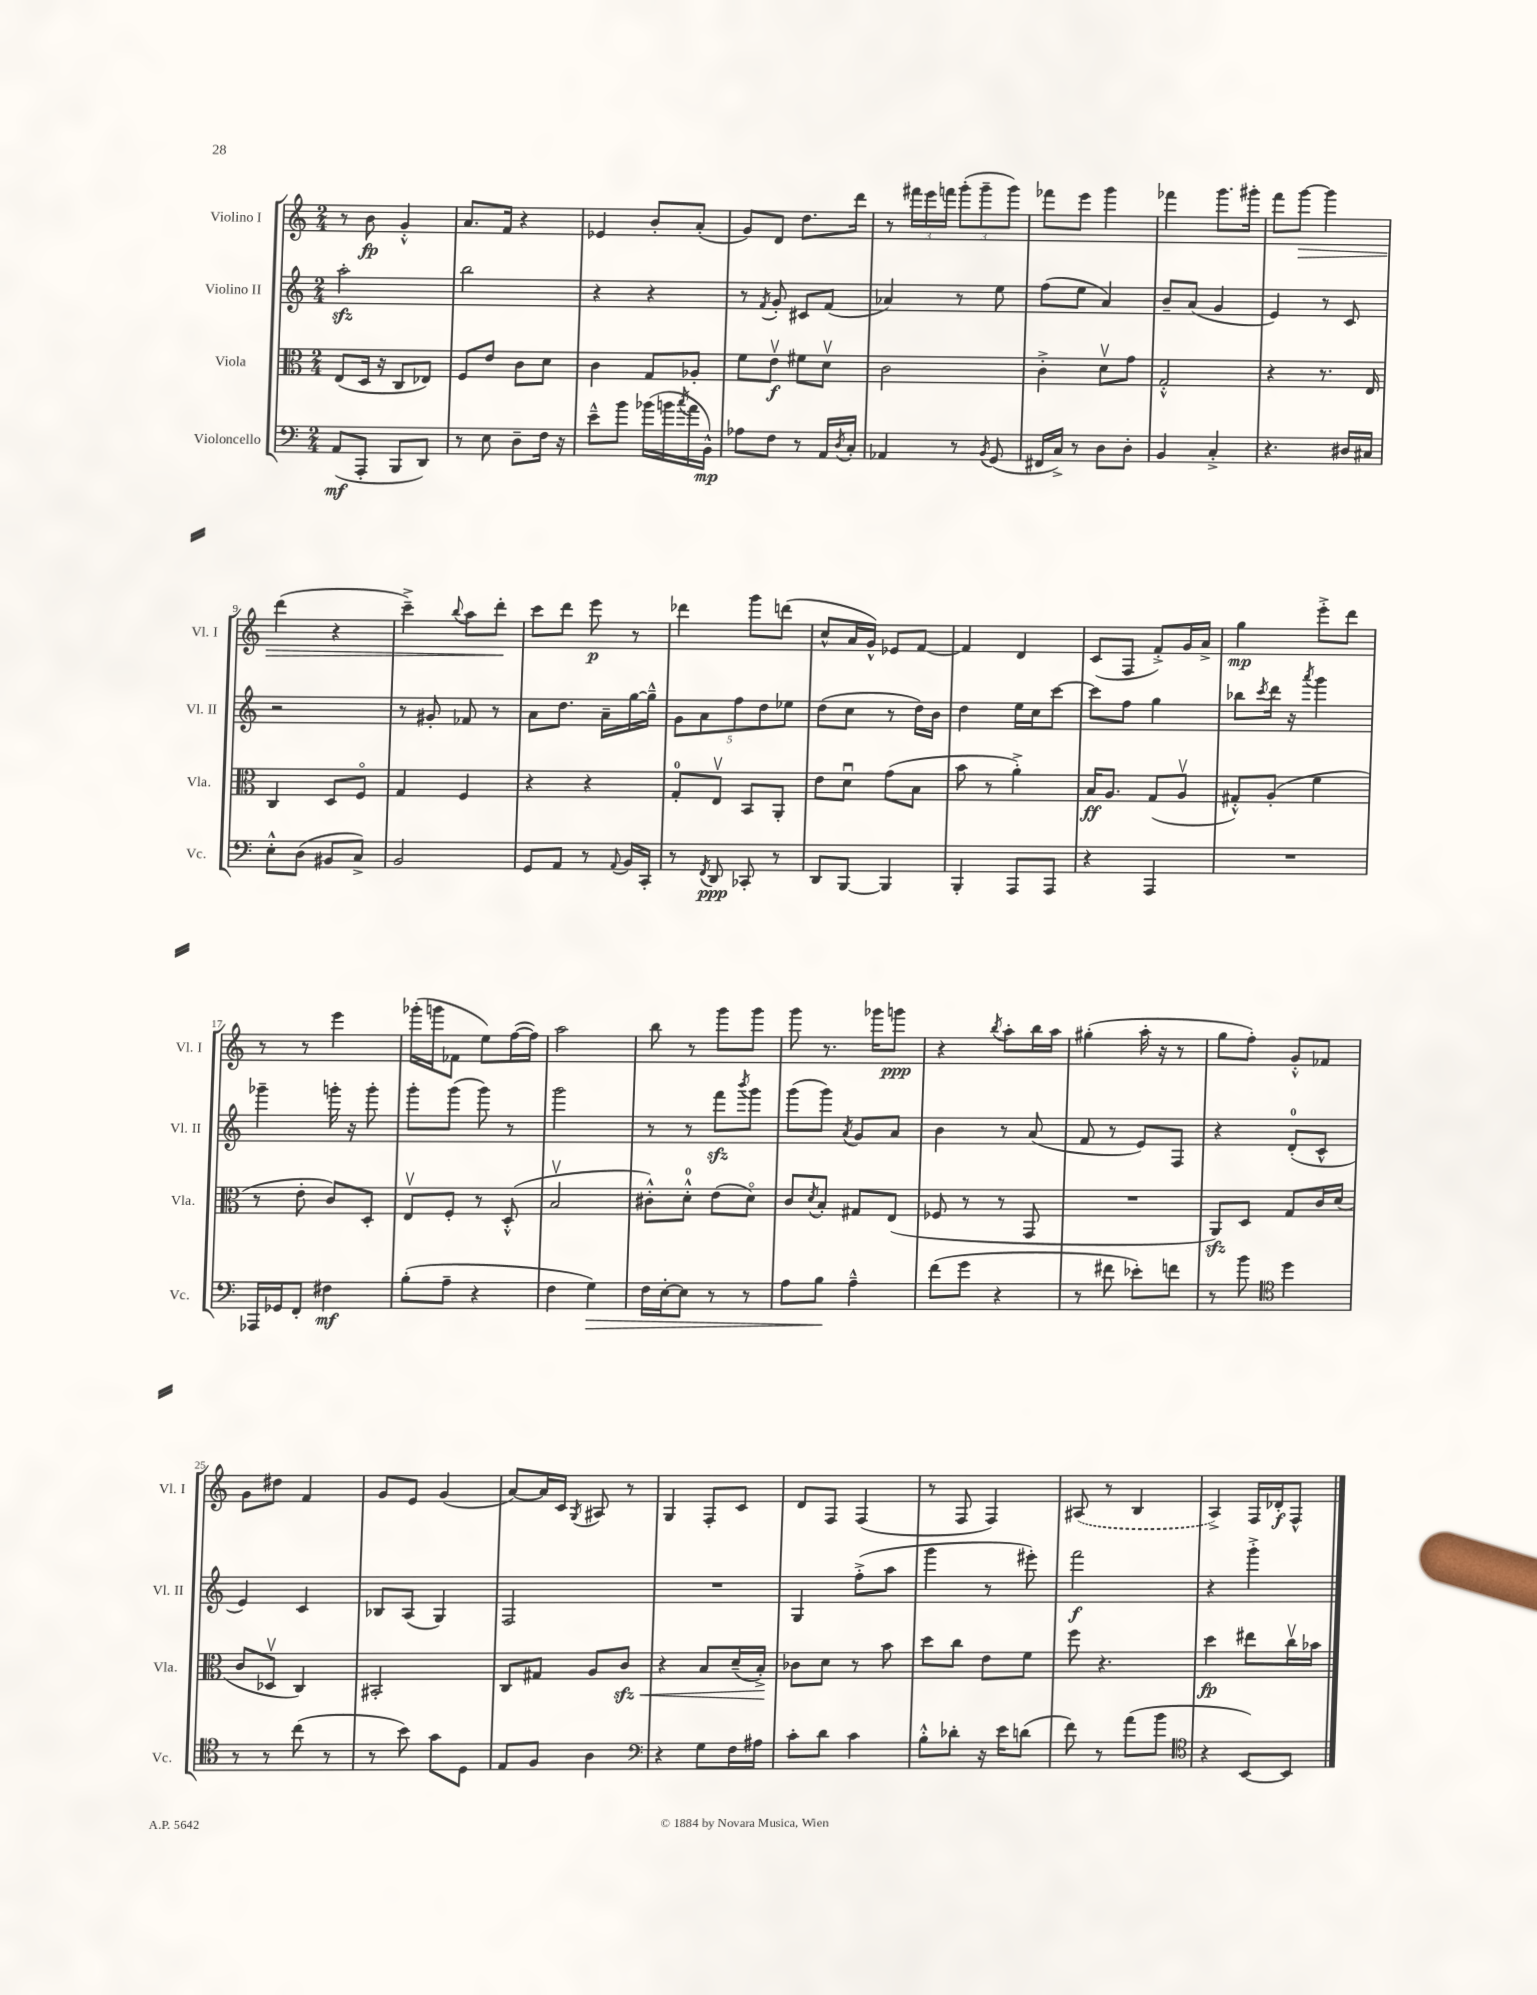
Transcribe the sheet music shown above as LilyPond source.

<<
\new StaffGroup <<
\new Staff = "s0" \with { instrumentName = "Violino I" shortInstrumentName = "Vl. I" } {
    \clef treble \key c \major \numericTimeSignature \time 2/4
    r8 b'8\fp g'4-.-^ |
    a'8. f'16 r4 |
    ees'4 b'8-. a'8-.( |
    g'8) d'8 d''8. d'''16 |
    r8 \tuplet 3/2 { fis'''16 e'''16 f'''16 } \tuplet 3/2 { g'''8-.( g'''8-- g'''8) } |
    fes'''8 e'''8 g'''4 |
    fes'''4 g'''8. gis'''16-. |
    f'''8 g'''8~\> g'''4 |
    d'''4( r4 |
    c'''4--->) \appoggiatura { b''8 } a''8 d'''8-.\! |
    c'''8 d'''8 e'''8\p r8 |
    des'''4 g'''8 d'''8( |
    c''8-^ a'16 g'16-^) ees'8 f'8~ |
    f'4 d'4 |
    c'8( f8 f'8-.->) g'16 a'16-> |
    g''4\mp e'''8-.-> d'''8 |
    r8 r8 e'''4 |
    ges'''16-.( g'''16 fes'8 e''8) f''16~( f''16) |
    a''2 |
    b''8 r8 g'''8 g'''8 |
    g'''8 r8. ges'''16 g'''8\ppp |
    r4 \acciaccatura { b''8 } a''8-. b''16 a''16 |
    gis''4-.( a''16-. r16 r8 |
    g''8 f''8-.) g'8-.-^ fes'8 |
    g'8 dis''8 f'4 |
    g'8 e'8 g'4( |
    a'8~) a'16 c'16 \acciaccatura { g8 } ais8 r8 |
    g4 f8-. c'8 |
    d'8 f8 f4( |
    r8 f8 f4) |
    \once \slurDashed ais8( r8 b4 |
    a4->) f16 des'16-.\f f8-^ \bar "|." |
}
\new Staff = "s1" \with { instrumentName = "Violino II" shortInstrumentName = "Vl. II" } {
    \clef treble \key c \major \numericTimeSignature \time 2/4
    a''2-.\sfz |
    b''2 |
    r4 r4 |
    r8 \acciaccatura { f'8 } g'8-. cis'8 f'8( |
    aes'4) r8 e''8 |
    f''8( e''8 a'4) |
    b'8-- a'8( g'4 |
    e'4) r8 c'8 |
    r2 |
    r8 gis'8-. fes'8 r8 |
    a'8 d''8. a'16-- g''16~ g''16---^ |
    \tuplet 5/4 { g'8 a'8 f''8 d''8 ees''8 } |
    d''8( c''8 r8 d''16) b'16 |
    d''4 e''16 c''16 c'''8~ |
    c'''8 f''8 g''4 |
    bes''8 \acciaccatura { c'''8 } d'''16 r16 \acciaccatura { a'''8 } g'''4 |
    ges'''4-- g'''16-. r16 g'''8-. |
    g'''8-. g'''8( g'''8) r8 |
    g'''2 |
    r8 r8 f'''8\sfz \acciaccatura { b'''8 } g'''8 |
    g'''8( g'''8) \acciaccatura { a'8 } g'8 a'8 |
    b'4 r8 a'8( |
    f'8 r8 e'8) f8 |
    r4 d'8-0-.( c'8-^ |
    e'4) c'4 |
    bes8 a8( g4) |
    f2 |
    R2 |
    g4 f''8-.->( a''8 |
    g'''4 r8 eis'''8-.) |
    f'''2\f |
    r4 g'''4-.-> \bar "|." |
}
\new Staff = "s2" \with { instrumentName = "Viola" shortInstrumentName = "Vla." } {
    \clef alto \key c \major \numericTimeSignature \time 2/4
    e8( d16 r16 c8 ees8) |
    f8 e'8 c'8 d'8 |
    c'4 g8 aes8-. |
    f'8 e'8\upbow\f fis'8 d'8\upbow |
    c'2 |
    c'4-.-> d'8\upbow g'8 |
    g2-.-^ |
    r4 r8. e16 |
    c4 d8 f8\flageolet |
    g4 f4 |
    r4 r4 |
    g8-0-. e8\upbow b,8 a,8-. |
    e'8 d'8\downbow g'8( b8 |
    b'8 r8 a'4-.->) |
    b16\ff a8. g8( a8\upbow |
    gis8-.-^) a8-.( f'4 |
    r8 e'8-. c'8) d8-. |
    e8\upbow f8-. r8 d8-.-^( |
    b2\upbow |
    cis'8-.-^) d'8-0-.-^ e'8( d'8\flageolet) |
    c'8 \acciaccatura { d'8 } b8-. gis8 e8( |
    fes8 r8 r8 g,8 |
    R2 |
    a,8\sfz) d8 g8 c'16 d'16( |
    c'8 des8\upbow c4) |
    bis,2-. |
    c8 gis8 a8 c'8\sfz\< |
    r4 b8 d'16--( b16-.->\!) |
    ces'8 d'8 r8 b'8 |
    d''8 c''8 e'8 f'8 |
    f''8 r4. |
    d''4\fp eis''8 c''16\upbow bes'16 \bar "|." |
}
\new Staff = "s3" \with { instrumentName = "Violoncello" shortInstrumentName = "Vc." } {
    \clef bass \key c \major \numericTimeSignature \time 2/4
    a,8\mf( a,,8-. b,,8 d,8) |
    r8 e8 d8-- f16 r16 |
    e'8---^ b'8 bes'16( b'16 \acciaccatura { c''8 } a'16 b,16-^\mp) |
    aes8 f8 r8 a,16 \acciaccatura { d8 } c16-. |
    aes,4 r8 \acciaccatura { b,8 } g,8( |
    fis,16 c16->) r8 d8 d8-. |
    b,4 c4-.-> |
    r4. dis16 cis16 |
    e8-.-^ d8( bis,8 c8->) |
    b,2 |
    g,8 a,8 r8 \appoggiatura { a,8 } b,16 c,16-. |
    r8 \acciaccatura { f,8 } d,8\ppp ces,8-. r8 |
    d,8 b,,8~ b,,4 |
    b,,4-. a,,8 a,,8 |
    r4 a,,4 |
    R2 |
    aes,,16 ges,16 f,8-. fis4\mf |
    b8-.( a8-- r4 |
    f4 g4\>) |
    f16 e16~-. e8 r8 r8 |
    a8 b8\! a4---^ |
    f'8( g'8 r4 |
    r8 fis'8 ees'8-.) f'8 |
    r8 b'8 \clef tenor d''4 |
    r8 r8 c''8( r8 |
    r8 b'8) g'8 d8 |
    e8 f8 a4 |
    \clef bass r4 g8 f16 ais16 |
    c'8-. d'8 c'4 |
    b8-.-^ des'8-. r16 e'16 d'8( |
    f'8) r8 a'8( b'8 |
    \clef tenor r4 b,8~) b,8 \bar "|." |
}
>>
>>
